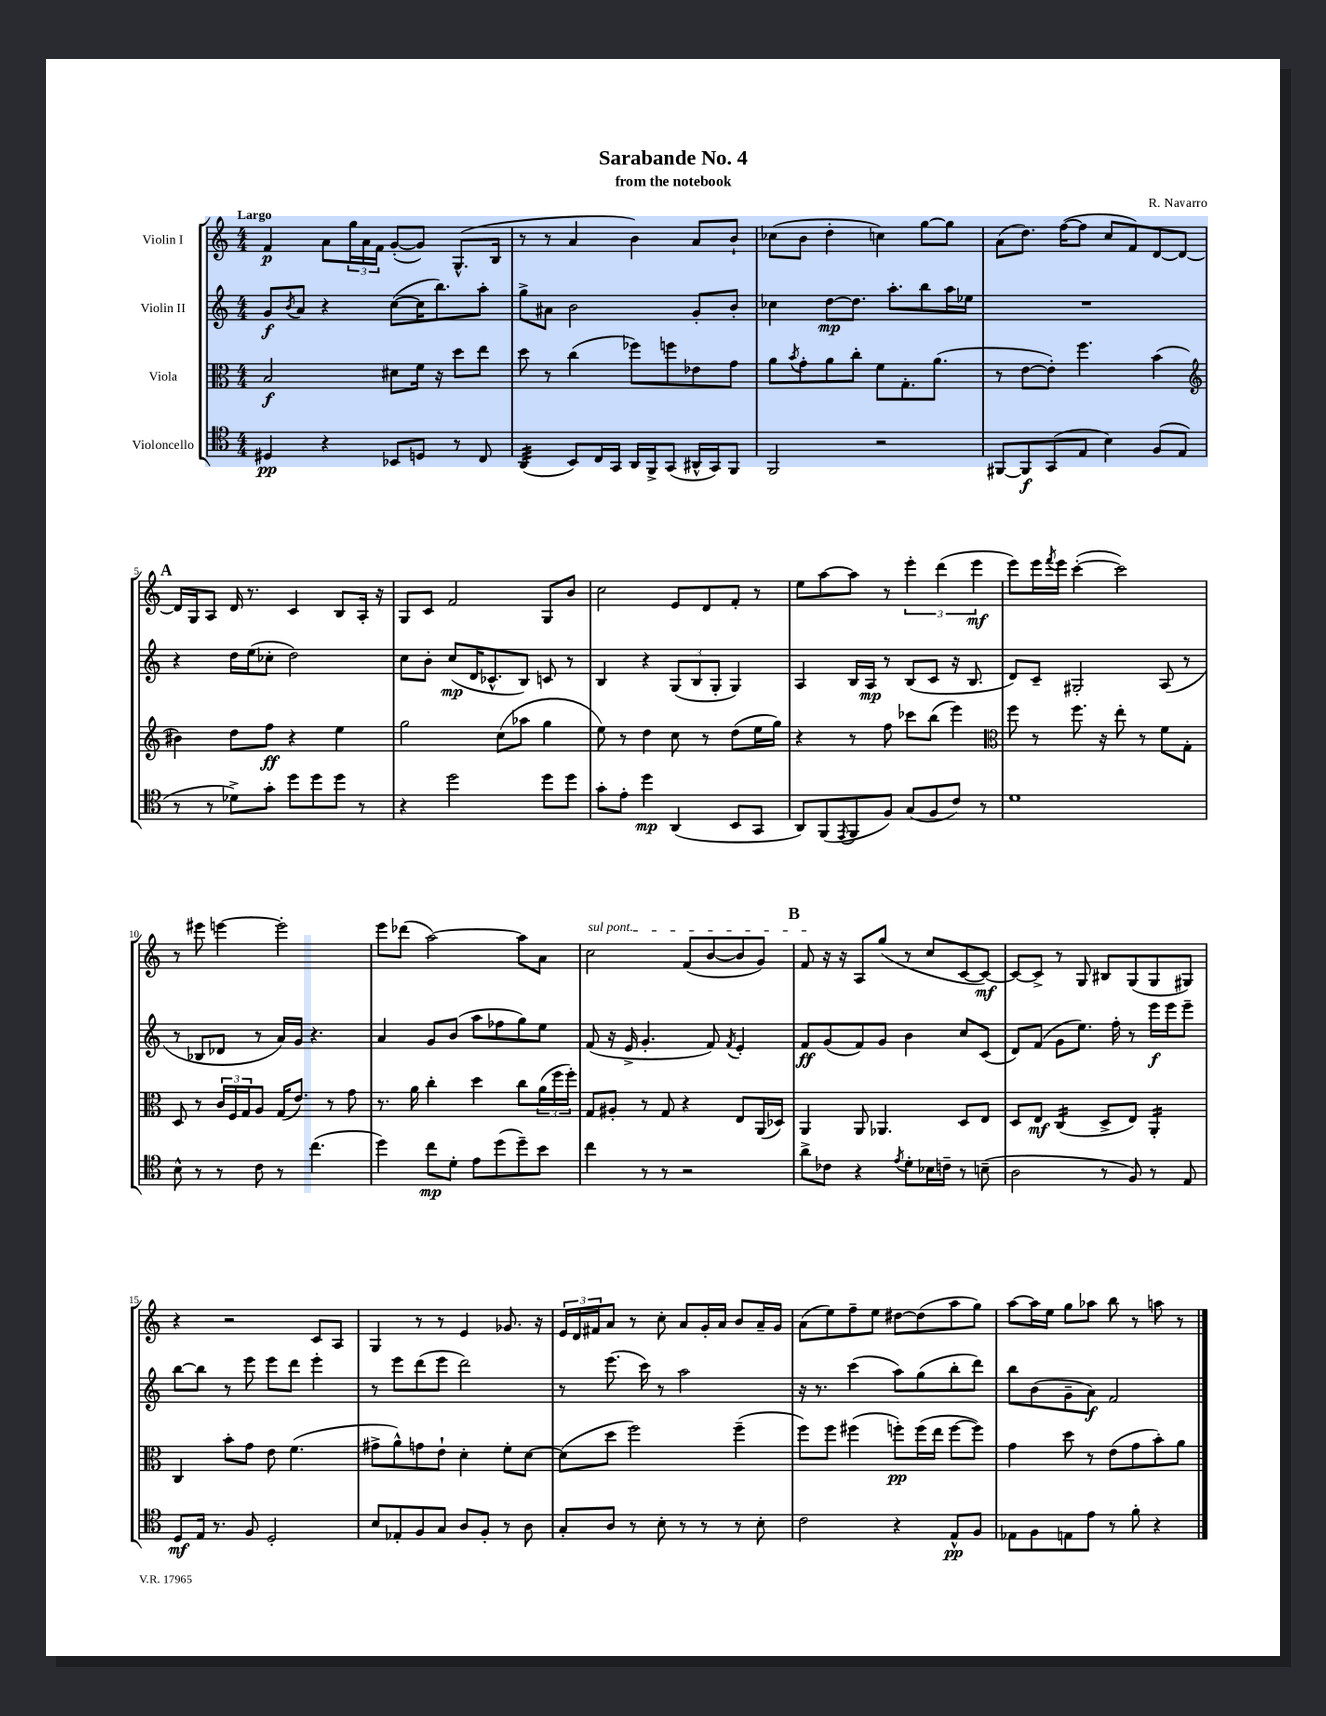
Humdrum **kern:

**kern	**kern	**kern	**kern
*staff4	*staff3	*staff2	*staff1
*clefC4	*clefC3	*clefG2	*clefG2
*k[]	*k[]	*k[]	*k[]
*M4/4	*M4/4	*M4/4	*M4/4
4D#	2B	8g	4f
.	.	8qb	.
.	.	8a	.
4r	.	4r	8a
.	.	.	24gg
.	.	.	24a
.	.	.	24f
8BB-	8d#	([8cc	([8g'
8D	16f	16cc]	8g])
.	16r	8.bb)	.
8r	8dd	.	(8.G^^
8C	8ee	8aa'	.
.	.	.	16B
=	=	=	=
(4AA	8dd	8gg^	8r
.	8r	8a#	8r
8BB)	(4cc	2b	4a
16C	.	.	.
16GG	.	.	.
16AA	8ff-)	.	4b)
16FF^	.	.	.
(8GG	8ff	.	.
16AA#^^	8e-	8g'	8a
16GG)	.	.	.
8FF	8g	8b'	8b`
=	=	=	=
2FF	8a	4cc-	(8cc-
.	8qb	.	.
.	8g'	.	8b
.	8a	[8dd	4dd'
.	8cc'	8.dd]	.
2r	8f	.	4cc)
.	.	8.aa'	.
.	8.G'	.	.
.	.	8bb	[8gg
.	(8.a	.	.
.	.	16aa	8gg]
.	.	16ee-	.
=	=	=	=
[8FF#	8r	1r	(8a
8FF#]	[8e	.	8.dd)
(8GG	8e'])	.	.
.	.	.	([16ff
8E	4.ff	.	8ff]
4B)	.	.	8cc
.	.	.	8f)
(8F	(4b	.	[8d
8E	.	.	8d_
=	=	=	=
*	*clefG2	*	*
8r	4b#)	4r	16d]
.	.	.	16G
8r	.	.	8A
8d-^)	8dd	16dd	16d
.	.	(16ee	8.r
8g'	8ff	8cc-'	.
8dd	4r	2dd)	4c
8dd	.	.	.
8dd	4ee	.	8B
8r	.	.	16A'
.	.	.	16r
=	=	=	=
4r	2gg	8cc	8G
.	.	8b'	8c
2dd	.	(8cc	2f
.	.	16d	.
.	.	8.c-^^	.
.	(8cc	.	.
.	8aa-	8B)	.
8dd	4gg	8c	8G
8dd	.	8r	8b
=	=	=	=
8g'	8ee)	4B	2cc
8e'	8r	.	.
4dd	4dd	4r	.
(4AA	8cc	(12G	8e
.	.	12B	.
.	8r	.	8d
.	.	12G'	.
8BB	(8dd	4G)	8f'
8GG	16ee	.	8r
.	16gg)	.	.
=	=	=	=
8AA)	4r	4A	8ee
(8FF	.	.	[8aa
8qEE	.	.	.
8FF	8r	16B	8aa]
.	.	16A	.
8F)	8ff	8r	8r
(8G	8ccc-	(8B	6eee'
8F	(8bb	8c	.
.	.	.	(6ddd
8c)	4eee)	16r	.
.	.	8.B	.
.	.	.	6eee
8r	.	.	.
=	=	=	=
*	*clefC3	*	*
1d	8ff	8d)	8eee)
.	8r	8c~	16eee
.	.	.	8qfff
.	.	.	16eee
.	8.ff	2G#'	([4ccc'
.	16r	.	.
.	8ee'	.	2ccc])
.	8r	.	.
.	8f	(8A	.
.	8G'	8r	.
=	=	=	=
8B^^	8D	8r	8r
8r	8r	8B-	8eee#
8r	24c	8d-	[4eee
.	24F	.	.
.	24G	.	.
8c	8A	8r	.
8r	(16G	16a)	2eee']
.	8.e)	16g	.
(4.cc	.	4.r	.
.	8r	.	.
.	8g	.	.
=	=	=	=
4dd)	8.r	4a	8eee
.	.	.	(8ddd-
.	16a	.	.
8cc	4cc'	8g	[2aa)
8d'	.	(8b	.
8e	4dd	8aa	.
(8dd	.	8ff-	.
8dd~)	8cc	8gg)	8aa]
8b	(24a	8ee	8a
.	24ff	.	.
.	24ff')	.	.
=	=	=	=
4cc	8G	(8f	2cc
.	8A#'	16r	.
.	.	16e^	.
8r	8r	4.g'	.
8r	8G	.	.
2r	4r	.	(8f
.	.	8f)	[8b
.	.	8qf	.
.	8E	4e'	8b]
.	(16AA	.	8g)
.	16D-)	.	.
=	=	=	=
8a^	4AA	8f	8f
8c-	.	(8g	16r
.	.	.	16r
4r	8AA	8f)	8A
.	4.AA-	8g	(8gg
8qe	.	.	.
8d'	.	4b	8r
16B-	.	.	8cc
16c~	.	.	.
8r	8D	8cc	[8c
(8B~	8E	(8c	8c_)
=	=	=	=
2A	8D	8d)	8c_
.	8E	(8f	8c^]
.	(4C	8g	8r
.	.	8.ee)	8G
8r	8D^	.	8B#
.	.	16ff'	.
8F)	8E)	8r	(8G
8r	4AA'	16eee	8G
.	.	16eee	.
8E	.	8eee~	8G#)
=	=	=	=
8D	4C	[8bb	4r
16E	.	8bb]	.
8.r	.	.	.
.	8b'	8r	2r
8F	8g	8eee	.
2D'	8e	8eee	.
.	(4.f	8ddd	.
.	.	4eee'	8c
.	.	.	8A
=	=	=	=
8B	8g#^	8r	4G
8E-'	8a^^)	8eee	.
8F	8g	(8ddd	8r
8G	8e`	8eee	8r
8A	4d'	2ddd)	4e
8F'	.	.	.
8r	8f'	.	8.g-
8A	[8d	.	.
.	.	.	16r
=	=	=	=
8G'	(8d]	8r	24e
.	.	.	24d
.	.	.	24f#
8A	8dd	(8.eee	8a
8r	2ff)	.	8r
.	.	16ccc)	.
8B'	.	8r	8cc'
8r	.	2aa	8a
8r	.	.	16g'
.	.	.	16a
8r	(4ff~	.	8b
8B'	.	.	16a~
.	.	.	16g
=	=	=	=
2c	8ff)	16r	(8a
.	.	8.r	.
.	8ff	.	8ee)
.	(4ff#	(4ccc	8ff~
.	.	.	8ee
4r	8ff')	8aa)	[8dd#
.	(16ff	(8gg	(8dd#]
.	16ee	.	.
8E^^	[8ff	8bb'	8aa
8F	8ff])	8ddd)	8gg)
=	=	=	=
8E-	4g	8bb	[8aa
8F	.	(8b	16aa]
.	.	.	16ee
8E	8dd	8g~	8gg
8e	8r	8a)	8aa-
8r	(8e	2f	8bb
8f'	8g	.	8r
4r	8b')	.	8aa
.	8a	.	8r
==	==	==	==
*-	*-	*-	*-
